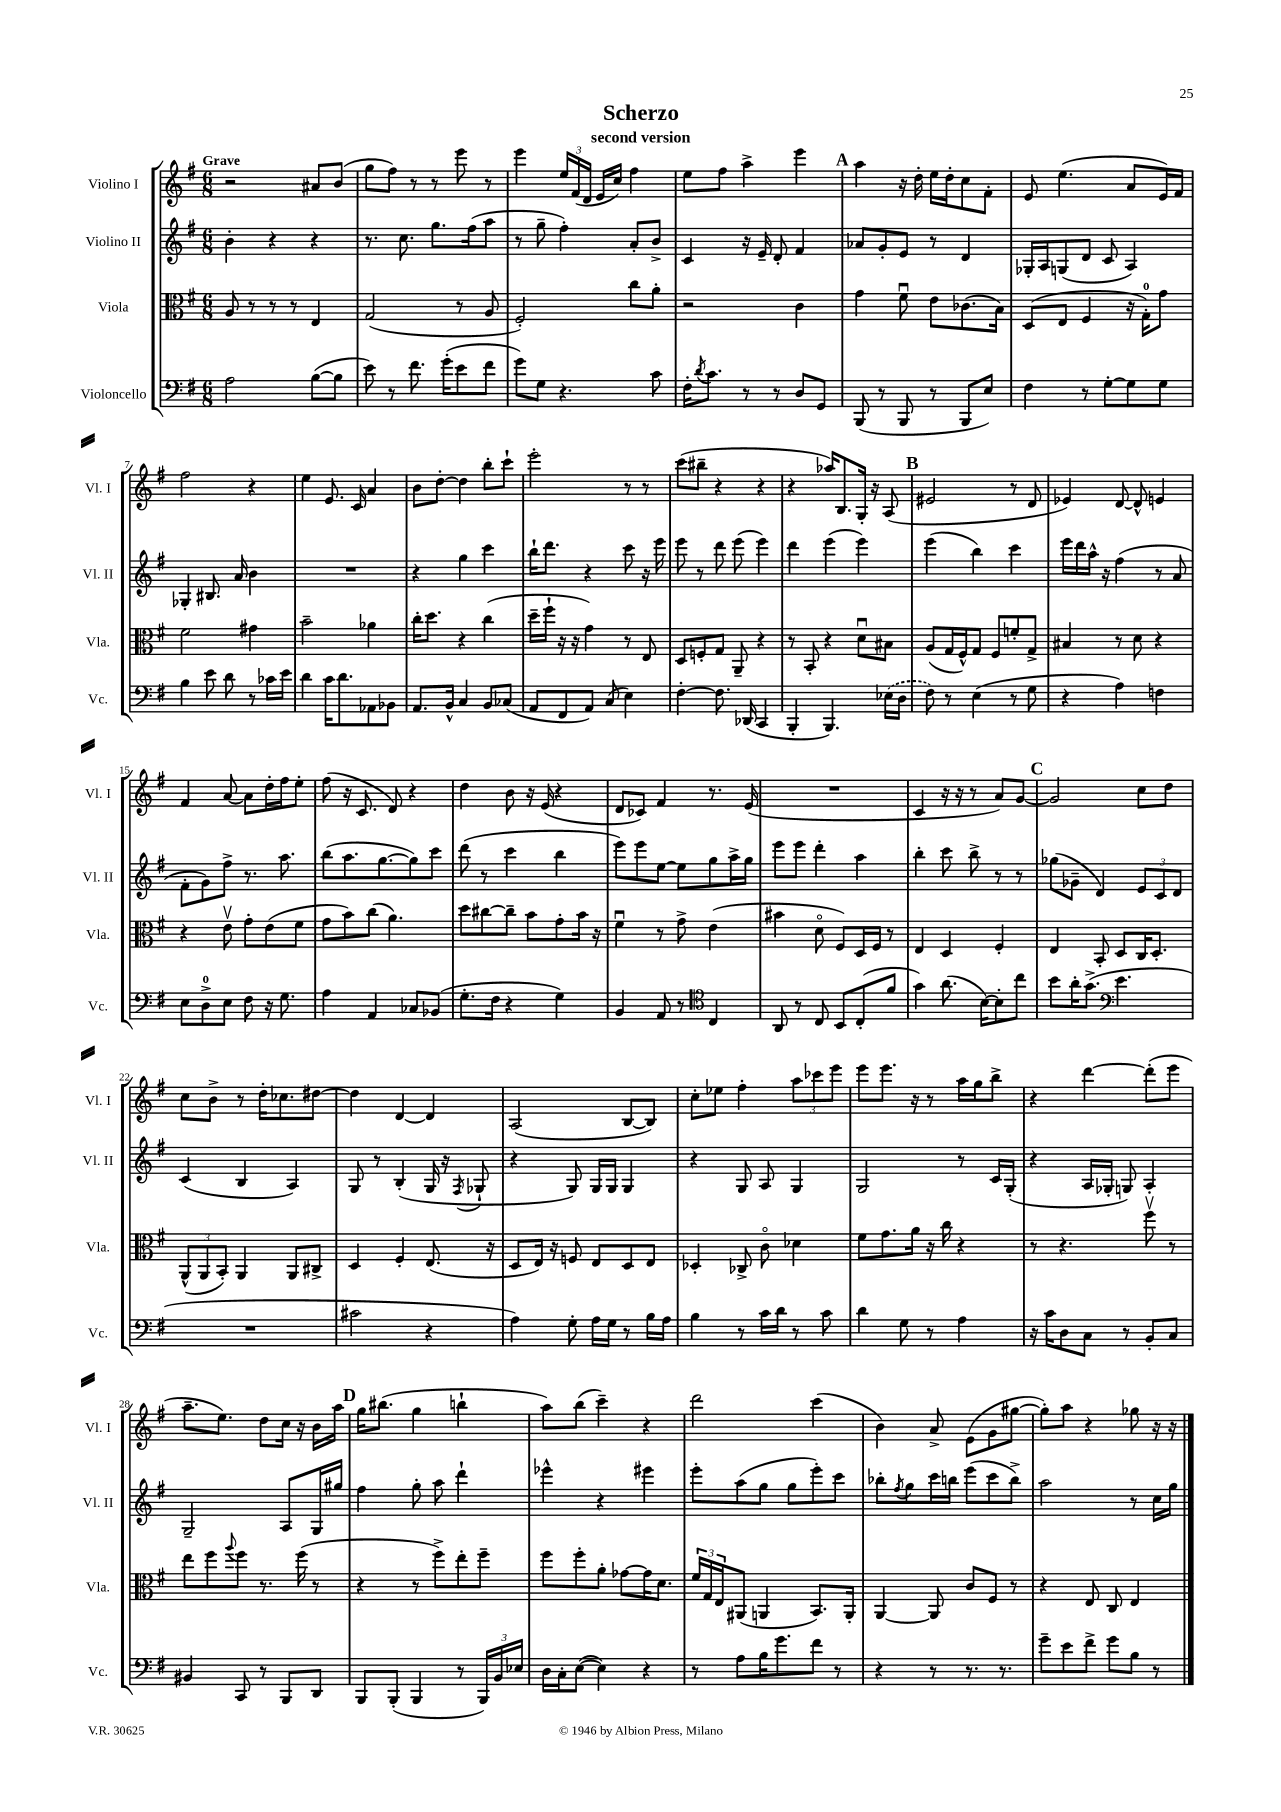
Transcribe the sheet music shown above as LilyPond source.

\header { title = "Scherzo" subtitle = "second version" }
<<
\new StaffGroup <<
\new Staff = "s0" \with { instrumentName = "Violino I" shortInstrumentName = "Vl. I" } {
    \clef treble \key g \major \numericTimeSignature \time 6/8 \tempo "Grave"
    r2 ais'8 b'8( |
    g''8 fis''8) r8 r8 e'''8 r8 |
    e'''4 \tuplet 3/2 { e''16 fis'16( d'16 } e'16 c''16) fis''4 |
    e''8 fis''8 a''4-> e'''4 |
    \mark \markup { \bold "A" } a''4 r16 d''16-. e''16 d''16-. c''8 fis'8-. |
    e'8 e''4.( a'8 e'16) fis'16 |
    fis''2 r4 |
    e''4 e'8. c'16 a'4 |
    b'8 d''8~-. d''4 b''8-. c'''8-! |
    e'''2-. r8 r8 |
    c'''8( bis''8-- r4 r4 |
    r4 aes''16) b8. g16-. r16 a8( |
    \mark \markup { \bold "B" } eis'2 r8 d'8 |
    ees'4) d'8~ d'8-^ e'4 |
    fis'4 a'8~ a'8 d''16-. fis''16 e''8-. |
    fis''8( r16 c'8. d'8) r4 |
    d''4 b'8 r16 e'16( r4 |
    d'8 ces'8) fis'4 r8. e'16( |
    R2. |
    c'4 r16 r16 r8 a'8) g'8~ |
    \mark \markup { \bold "C" } g'2 c''8 d''8 |
    c''8 b'8-> r8 d''16-. ces''8. dis''8~ |
    dis''4 d'4~ d'4 |
    a2( b8~ b8) |
    c''8-. ees''8 fis''4-. \tuplet 3/2 { a''8 ces'''8 e'''8 } |
    e'''8 e'''8. r16 r8 a''16 g''16 b''8-> |
    r4 d'''4~ d'''8-.( e'''8 |
    a''8.-- e''8.) d''8 c''16 r16 b'16 a''16 |
    \mark \markup { \bold "D" } g''16 bis''8.( g''4 b''4-! |
    a''8) b''8( c'''4--) r4 |
    d'''2 c'''4( |
    b'4) a'8-> e'8( g'8 gis''8~ |
    gis''8-.) a''8 r4 ges''8 r16 r16 \bar "|." |
}
\new Staff = "s1" \with { instrumentName = "Violino II" shortInstrumentName = "Vl. II" } {
    \clef treble \key g \major \numericTimeSignature \time 6/8
    b'4-. r4 r4 |
    r8. c''8. g''8. fis''16( a''8 |
    r8 g''8-- fis''4-.) a'8-. b'8-> |
    c'4 r16 e'16-- d'8-. fis'4 |
    \mark \markup { \bold "A" } aes'8 g'8-. e'8 r8 d'4 |
    ges16-. a16 g8( d'8 c'8 a4) |
    ges4-. bis8. a'16 b'4 |
    R2. |
    r4 g''4 c'''4 |
    b''16-! d'''8. r4 c'''8 r16 e'''16 |
    e'''8 r8 d'''8 e'''8( e'''4) |
    d'''4 e'''4( e'''4) |
    \mark \markup { \bold "B" } e'''4( b''4) c'''4 |
    e'''16 d'''16 a''16-^ r16 fis''4( r8 a'8 |
    fis'8-. g'8) fis''8-> r8. a''8. |
    b''8( a''8. g''8.~ g''8) c'''8 |
    d'''8( r8 c'''4 b''4 |
    e'''8) e'''8 e''8~ e''8 g''8 a''16-> g''16 |
    e'''8 e'''8 d'''4-. a''4 |
    b''4-. c'''8 b''8-> r8 r8 |
    \mark \markup { \bold "C" } ges''8( ges'8-- d'4) \tuplet 3/2 { e'8 c'8 d'8 } |
    c'4( b4 a4) |
    g8 r8 b4-.( g16 r16 \acciaccatura { fis8 } ges8-! |
    r4 g8) g16 g16 g4 |
    r4 g8 a8 g4 |
    g2 r8 c'16 g16-.( |
    r4 a16 ges16-. g8) a4-. |
    g2-- a8 g16 gis''16 |
    \mark \markup { \bold "D" } fis''4 g''8-. a''8 d'''4-! |
    ees'''4-^ r4 eis'''4 |
    e'''8-. a''8( g''8 g''8 e'''8-.) c'''8 |
    bes''8-. \acciaccatura { fis''8 } g''8 c'''16 b''16 e'''8( c'''8 b''8->) |
    a''2 r8 c''16 g''16 \bar "|." |
}
\new Staff = "s2" \with { instrumentName = "Viola" shortInstrumentName = "Vla." } {
    \clef alto \key g \major \numericTimeSignature \time 6/8
    a8 r8 r8 r8 e4 |
    g2( r8 a8 |
    fis2-.) c''8 a'8-. |
    r2 c'4 |
    \mark \markup { \bold "A" } g'4 fis'8\downbow e'8 ces'8.( b16) |
    d8( e8 fis4 r16 g16-0-.) g'8 |
    fis'2 gis'4 |
    b'2-- aes'4 |
    c''16-. d''8. r4 c''4( |
    d''16-- fis''16-! r16 r16 g'4) r8 e8 |
    d8 f8-. g8 a,8-- r4 |
    r8 b,8-. r4 d'8\downbow bis8 |
    \mark \markup { \bold "B" } a8( g16 fis16-^) g8 fis8 f'8-. g8-> |
    bis4 r8 d'8 r4 |
    r4 e'8\upbow g'8-. e'8( fis'8 |
    g'8 b'8) c''8( a'4.) |
    d''8 cis''8~ cis''8-- b'8 g'8-. b'16 r16 |
    fis'4\downbow r8 g'8-> e'4( |
    bis'4 d'8\flageolet fis8) d16 fis16 r8 |
    e4 d4 fis4-. |
    \mark \markup { \bold "C" } e4 b,8-. d8 c16 d8.-. |
    \tuplet 3/2 { a,8-^( a,8 b,8-.) } a,4 a,8 cis8-> |
    d4 fis4-. e8.( r16 |
    d8 e16) r16 f8 e8 d8 e8 |
    des4-. ces8-> c'8\flageolet des'4 |
    fis'8 g'8. a'16 r16 c''16 r4 |
    r8 r4. fis''8\upbow r8 |
    e''8 fis''8 \appoggiatura { a''8 } fis''8 r8. fis''16( r8 |
    \mark \markup { \bold "D" } r4 r8 fis''8->) e''8-. fis''8-- |
    fis''8 fis''8-. a'8-. ges'8~ ges'16 d'8. |
    \tuplet 3/2 { fis'16 g16 e16 } ais,8( a,4 b,8.) a,16-. |
    a,4~ a,8 c'8 fis8 r8 |
    r4 e8 c8 e4 \bar "|." |
}
\new Staff = "s3" \with { instrumentName = "Violoncello" shortInstrumentName = "Vc." } {
    \clef bass \key g \major \numericTimeSignature \time 6/8
    a2 b8~( b8 |
    e'8) r8 fis'8. g'16-.( e'8 fis'8 |
    g'8) g8 r4. c'8 |
    fis16-. \acciaccatura { d'8 } c'8. r8 r8 d8 g,8 |
    \mark \markup { \bold "A" } b,,8( r8 b,,8 r8 b,,8 e8) |
    fis4 r8 g8~-. g8 g8 |
    b4 e'8 d'8 r8 ces'16 e'16 |
    d'4 c'16 d'8. aes,8 bes,8 |
    a,8. b,16-^ c4 b,8 ces8( |
    a,8 fis,8 a,8) c8( e4) |
    fis4~-. fis8. des,16( c,4 |
    b,,4-. b,,4.) \once \slurDashed ees16( d16 |
    \mark \markup { \bold "B" } fis8) r8 e4( r8 g8 |
    r4 a4) f4 |
    e8 d8-0-> e8 fis8 r16 g8. |
    a4 a,4 ces8 bes,8( |
    g8.-. fis16 r4 g4) |
    b,4 a,8 r8 \clef tenor c4 |
    a,8 r8 c8 b,8 c8-.( fis'8 |
    g'4) a'8.( b16~) b8-. c''8 |
    \mark \markup { \bold "C" } b'8 a'16-. g'8.->( \clef bass e'4. |
    R2. |
    cis'2 r4 |
    a4) g8-. a16 g16 r8 b16 a16 |
    b4 r8 c'16 d'16 r8 c'8 |
    d'4 g8 r8 a4 |
    r16 c'16 d8 c8 r8 b,8-. c8 |
    bis,4 c,8 r8 b,,8 d,8 |
    \mark \markup { \bold "D" } b,,8 b,,8-.( b,,4 r8 \tuplet 3/2 { b,,16) b,16 ees16 } |
    d16 c16-. e8~( e4) r4 |
    r8 a8 b16 g'8. fis'8 r8 |
    r4 r8 r8. r8. |
    g'8-- e'8 fis'8-> g'8 b8 r8 \bar "|." |
}
>>
>>
